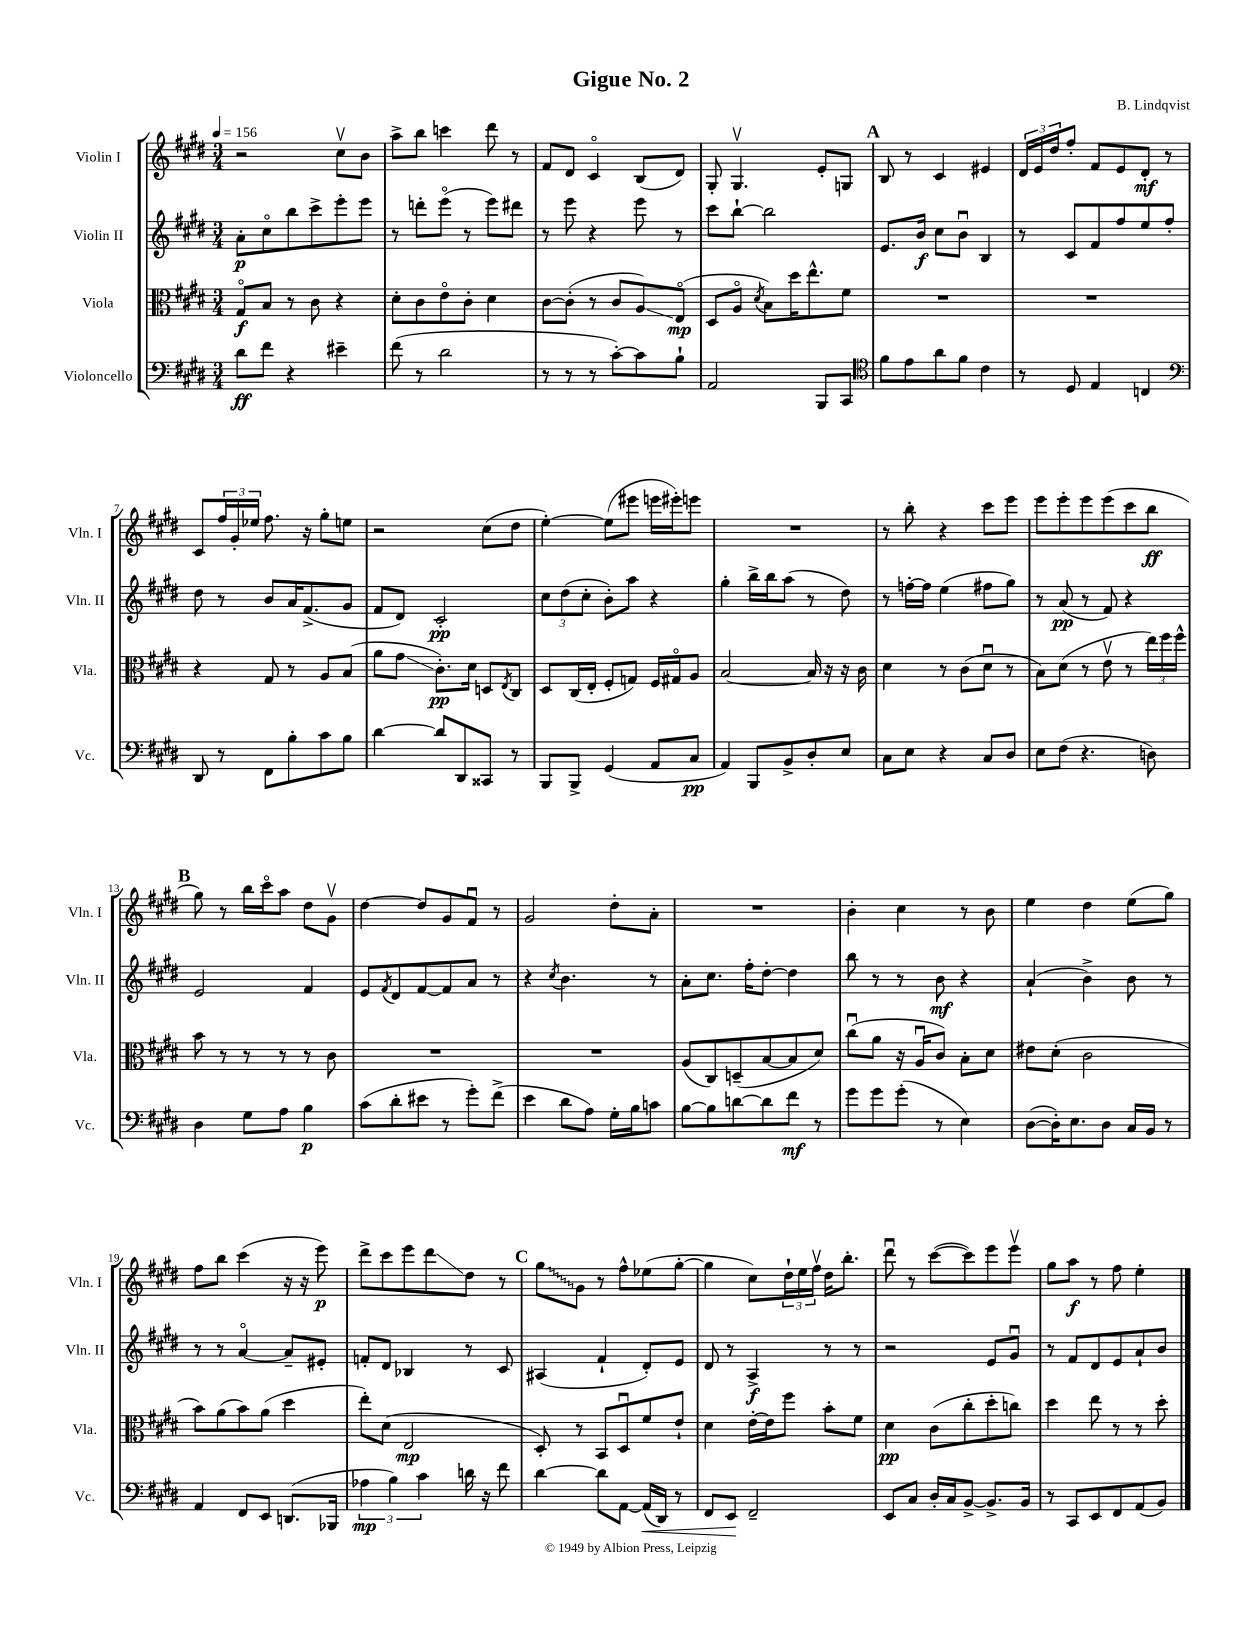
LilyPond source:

\header { title = "Gigue No. 2" composer = "B. Lindqvist" }
<<
\new StaffGroup <<
\new Staff = "s0" \with { instrumentName = "Violin I" shortInstrumentName = "Vln. I" } {
    \clef treble \key e \major \numericTimeSignature \time 3/4 \tempo 4 = 156
    r2 cis''8\upbow b'8 |
    a''8-> b''8 c'''4 dis'''8 r8 |
    fis'8 dis'8 cis'4\flageolet b8( dis'8) |
    gis8-. gis4.\upbow e'8-. g8 |
    \mark \markup { \bold "A" } b8 r8 cis'4 eis'4 |
    \tuplet 3/2 { dis'16 e'16 dis''16 } fis''8-. fis'8 e'8 dis'8-.\mf r8 |
    cis'8 \tuplet 3/2 { fis''16 gis'16-. ees''16 } fis''8. r16 gis''8-. e''8 |
    r2 cis''8( dis''8 |
    e''4~-.) e''8( eis'''8 e'''16 eis'''16-.) e'''8 |
    R2. |
    r8 b''8-. r4 cis'''8 e'''8 |
    e'''8 e'''8-. e'''8 e'''8( cis'''8 b''8\ff |
    \mark \markup { \bold "B" } gis''8) r8 b''16 cis'''16\flageolet a''8 dis''8 gis'8\upbow |
    dis''4~ dis''8 gis'8 fis'8\downbow r8 |
    gis'2 dis''8-. a'8-. |
    R2. |
    b'4-. cis''4 r8 b'8 |
    e''4 dis''4 e''8( gis''8) |
    fis''8 b''8 cis'''4( r16 r16 e'''8\p) |
    dis'''8-> cis'''8 e'''8 dis'''8\glissando dis''8 r8 |
    \mark \markup { \bold "C" } \once \override Glissando.style = #'zigzag gis''8\glissando gis'8 r8 fis''8-^ ees''8( gis''8~-. |
    gis''4 cis''8) \tuplet 3/2 { dis''16-! e''16 fis''16\upbow } dis''16 b''8.-. |
    dis'''8\downbow r8 cis'''8~( cis'''8) e'''8 e'''8\upbow |
    gis''8 a''8\f r8 fis''8 e''4-. \bar "|." |
}
\new Staff = "s1" \with { instrumentName = "Violin II" shortInstrumentName = "Vln. II" } {
    \clef treble \key e \major \numericTimeSignature \time 3/4
    a'8-.\p cis''8\flageolet b''8 cis'''8-> e'''8-. e'''8 |
    r8 d'''8-. e'''8\flageolet( r8 e'''8) dis'''8 |
    r8 e'''8 r4 e'''8 r8 |
    cis'''8 b''8~-! b''2 |
    \mark \markup { \bold "A" } e'8. b'16\f cis''8 b'8\downbow b4 |
    r8 cis'8 fis'8 fis''8 e''8 fis''8-. |
    dis''8 r8 b'8 a'16 fis'8.->( gis'8 |
    fis'8 dis'8) cis'2-.\pp |
    \tuplet 3/2 { cis''8 dis''8( cis''8-. } b'8-.) a''8 r4 |
    gis''4-. b''16-> b''16 a''8( r8 dis''8) |
    r8 f''16~-. f''16 e''4( fis''8 gis''8) |
    r8 a'8\pp( r8 fis'8) r4 |
    \mark \markup { \bold "B" } e'2 fis'4 |
    e'8 \acciaccatura { fis'8 } dis'8 fis'8~ fis'8 a'8 r8 |
    r4 \acciaccatura { cis''8 } b'4. r8 |
    a'8-. cis''8. fis''16-. dis''8~-. dis''4 |
    b''8 r8 r8 b'8\mf r4 |
    a'4-!( b'4->) b'8 r8 |
    r8 r8 a'4~\flageolet a'8-- eis'8-. |
    f'8-. dis'8 bes4 r8 cis'8 |
    \mark \markup { \bold "C" } ais4( fis'4-! dis'8-.) e'8 |
    dis'8 r8 a4->\f r8 r8 |
    r2 e'8 gis'8\downbow |
    r8 fis'8 dis'8 e'8 a'8-! b'8 \bar "|." |
}
\new Staff = "s2" \with { instrumentName = "Viola" shortInstrumentName = "Vla." } {
    \clef alto \key e \major \numericTimeSignature \time 3/4
    gis8\flageolet\f b8 r8 cis'8 r4 |
    dis'8-. cis'8 e'8\flageolet cis'8-. dis'4 |
    cis'8~ cis'8-.( r8 cis'8 a8\glissando) e8\flageolet\mp( |
    dis8 a8\flageolet \acciaccatura { dis'8 } b8) dis''16 e''8.-^ fis'8 |
    \mark \markup { \bold "A" } R2. |
    R2. |
    r4 gis8 r8 a8 b8( |
    a'8 gis'8\glissando cis'8.-.\pp) dis'16 d8 \acciaccatura { e8 } cis8 |
    dis8 cis16( e16-. fis8-. g8) fis16 gis16\flageolet a8 |
    b2~ b16 r16 r16 cis'16 |
    dis'4 r8 cis'8( dis'8\downbow r8 |
    b8) dis'8( r8 e'8\upbow r8 \tuplet 3/2 { e''16) fis''16 fis''16-^ } |
    \mark \markup { \bold "B" } b'8 r8 r8 r8 r8 cis'8 |
    R2. |
    R2. |
    a8( cis8) d8--( b8~ b8 dis'8) |
    cis''8\downbow( a'8 r16 a16\downbow cis'8) b8-. dis'8 |
    eis'8 dis'8-.( cis'2 |
    b'8) a'8( b'8) a'8( dis''4 |
    e''8-.) dis'8( e2\mp |
    \mark \markup { \bold "C" } dis8-.) r8 b,8 dis8\downbow fis'8 e'8-! |
    dis'4 e'16~-. e'16 fis''8 b'8-. fis'8 |
    dis'4\pp cis'8( cis''8-. dis''8-. c''8) |
    dis''4 e''8 r8 r8 dis''8-. \bar "|." |
}
\new Staff = "s3" \with { instrumentName = "Violoncello" shortInstrumentName = "Vc." } {
    \clef bass \key e \major \numericTimeSignature \time 3/4
    dis'8\ff fis'8 r4 eis'4-- |
    fis'8( r8 dis'2 |
    r8 r8 r8 cis'8~-.) cis'8 b8-! |
    a,2 b,,8 cis,8 |
    \mark \markup { \bold "A" } \clef tenor fis'8 e'8 a'8 fis'8 cis'4 |
    r8 dis8 e4 c4 |
    \clef bass dis,8 r8 fis,8 b8-. cis'8 b8 |
    dis'4~ dis'8 dis,8 cisis,8 r8 |
    b,,8 b,,8-> gis,4( a,8 cis8\pp |
    a,4) b,,8 b,8-> dis8-. e8 |
    cis8 e8 r4 cis8 dis8 |
    e8 fis8( r4. d8) |
    \mark \markup { \bold "B" } dis4 gis8 a8 b4\p |
    cis'8( dis'8-. eis'8 r8 gis'8-.) fis'8->( |
    e'4 dis'8 a8) gis16-. b16 c'8 |
    b8~ b8 d'8~ d'8 fis'8\mf r8 |
    gis'8 gis'8 gis'8-.( r8 e4) |
    dis8~( dis16-.) e8. dis8 cis16 b,16 r8 |
    a,4 fis,8 e,8 d,8.( bes,,16 |
    \tuplet 3/2 { aes4\mp b4) cis'4 } d'16 r16 fis'8 |
    \mark \markup { \bold "C" } dis'4~ dis'8 a,8~ a,16\<( dis,16) r8 |
    fis,8 e,8\! fis,2-- |
    e,8 cis8 dis16-. cis16 b,8~-> b,8.-> b,16 |
    r8 cis,8 e,8 fis,8 a,8( b,8) \bar "|." |
}
>>
>>
